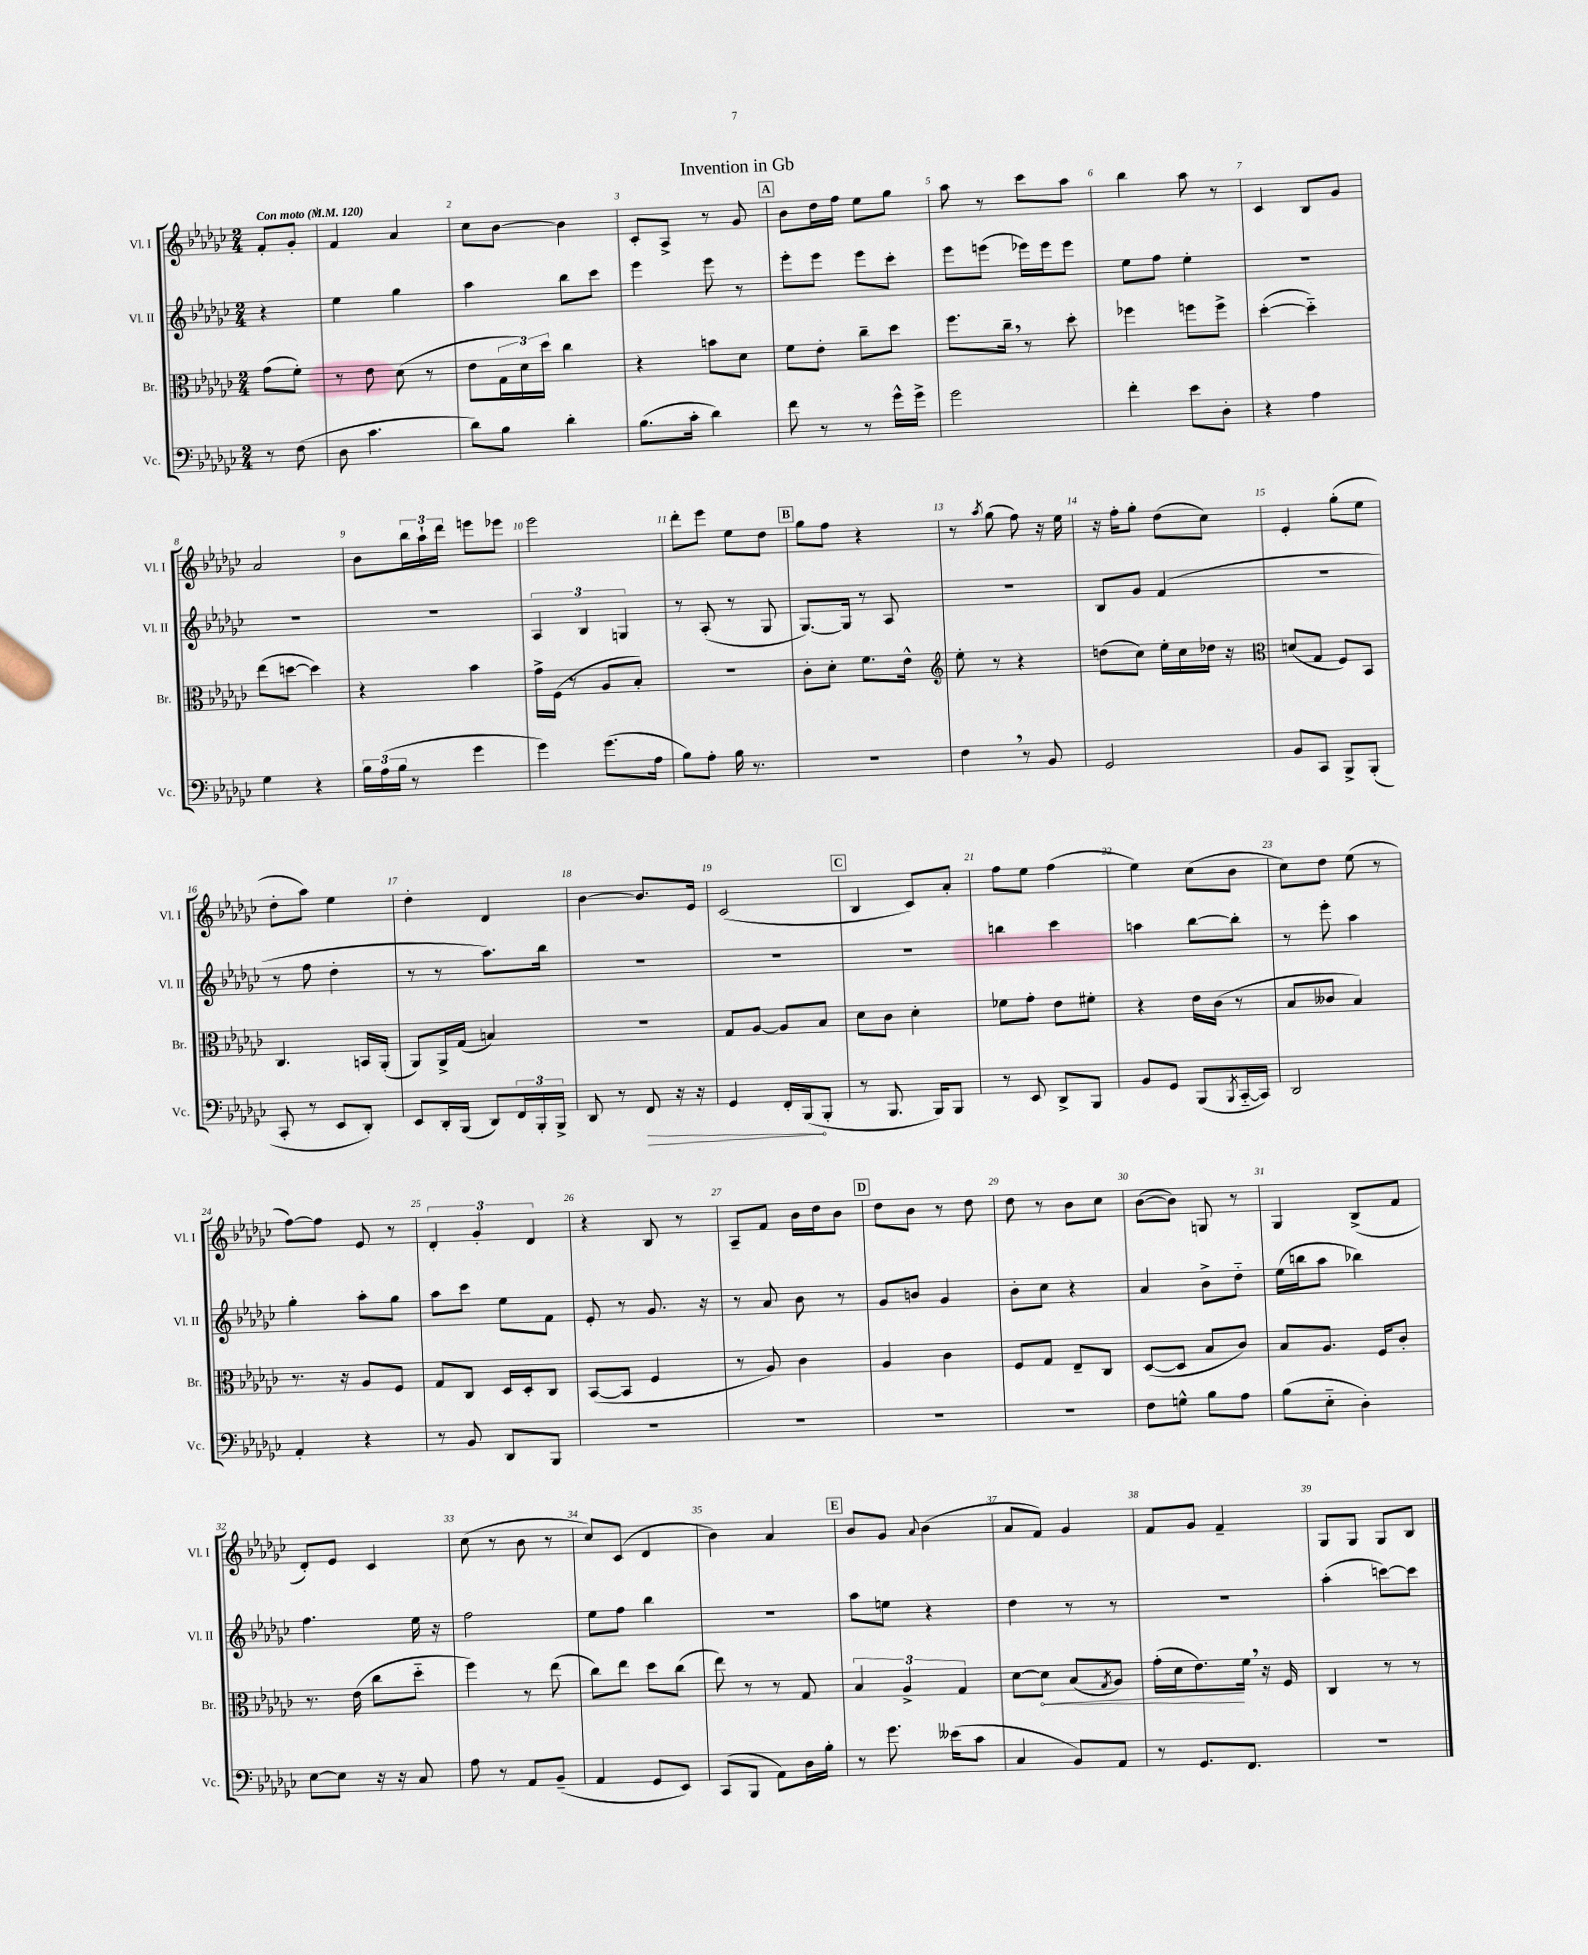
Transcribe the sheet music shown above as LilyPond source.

\header { title = "Invention in Gb" }
<<
\new StaffGroup <<
\new Staff = "s0" \with { instrumentName = "Vl. I" shortInstrumentName = "Vl. I" } {
    \clef treble \key ges \major \numericTimeSignature \time 2/4 \partial 4 \tempo "Con moto" 4 = 120
    f'8-. ges'8-. |
    f'4 aes'4 |
    ces''8 bes'8~ bes'4 |
    ces'8-. aes8-> r8 ges'8 |
    \mark \markup { \box "A" } bes'8 des''16 f''16 ees''8 ges''8 |
    aes''8 r8 ces'''8 aes''8 |
    bes''4 aes''8 r8 |
    ces'4 bes8 ges'8 |
    aes'2 |
    bes'8 \tuplet 3/2 { bes''16 aes''16-! des'''16 } e'''8 ees'''8 |
    ees'''2 |
    des'''8-. ees'''8 ees''8 des''8 |
    \mark \markup { \box "B" } ges''8 f''8 r4 |
    r8 \acciaccatura { aes''8 } ges''8( f''8) r16 ees''16 |
    r16 f''16-. ges''8-. des''8( ces''8) |
    ees'4-. ges''8-.( ees''8 |
    des''8-. aes''8) ees''4 |
    des''4-. des'4 |
    bes'4~ bes'8. ees'16 |
    ces'2( |
    \mark \markup { \box "C" } bes4 ces'8) aes'8-. |
    f''8 ees''8 f''4( |
    ees''4) ces''8( bes'8 |
    ces''8) des''8 ees''8( r8 |
    f''8~) f''8 ees'8 r8 |
    \tuplet 3/2 { des'4-. ges'4-. des'4 } |
    r4 bes8 r8 |
    aes8-- f'8 bes'16 des''16 bes'8 |
    \mark \markup { \box "D" } des''8 bes'8 r8 des''8 |
    des''8 r8 bes'8 ces''8 |
    bes'8~( bes'8) g8 r8 |
    ges4 bes8->( f'8 |
    des'8-.) ees'8 ces'4 |
    ces''8( r8 bes'8 r8 |
    ces''8) ces'8( des'4 |
    bes'4) aes'4 |
    \mark \markup { \box "E" } bes'8 ges'8 \appoggiatura { aes'8 } bes'4( |
    aes'8 f'8) ges'4 |
    f'8 ges'8 f'4-- |
    ges8 ges8 ges8 bes8 \bar "|." |
}
\new Staff = "s1" \with { instrumentName = "Vl. II" shortInstrumentName = "Vl. II" } {
    \clef treble \key ges \major \numericTimeSignature \time 2/4 \partial 4
    r4 |
    ees''4 ges''4 |
    aes''4 bes''8 ces'''8 |
    ees'''4 ees'''8 r8 |
    \mark \markup { \box "A" } ees'''8-. ees'''8 ees'''8 ces'''8-. |
    ees'''8 e'''8( ees'''16) ees'''16 ees'''8 |
    ees''8 f''8 ees''4-. |
    R2 |
    R2 |
    r2 |
    \tuplet 3/2 { aes4 bes4 g4 } |
    r8 aes8-.( r8 ges8 |
    \mark \markup { \box "B" } ges8.~) ges16 r8 aes8 |
    R2 |
    bes8 ges'8 f'4( |
    R2 |
    r8 f''8 des''4-. |
    r8 r8 aes''8.) bes''16 |
    R2 |
    R2 |
    \mark \markup { \box "C" } R2 |
    b''4 ces'''4 |
    a''4 bes''8~ bes''8-. |
    r8 ees'''8-. aes''4 |
    ges''4-. aes''8-. ges''8 |
    aes''8 ces'''8 ees''8 f'8 |
    ees'8-. r8 ges'8. r16 |
    r8 aes'8 bes'8 r8 |
    \mark \markup { \box "D" } ges'8 b'8 ges'4 |
    bes'8-. ces''8 r4 |
    aes'4 bes'8-> des''8-_ |
    ees''16( b''16 aes''8 bes''4) |
    f''4. ees''16 r16 |
    f''2 |
    ees''8 f''8 bes''4 |
    r2 |
    \mark \markup { \box "E" } aes''8 e''8 r4 |
    des''4 r8 r8 |
    R2 |
    aes''4-.( c'''8~) c'''8 \bar "|." |
}
\new Staff = "s2" \with { instrumentName = "Br." shortInstrumentName = "Br." } {
    \clef alto \key ges \major \numericTimeSignature \time 2/4 \partial 4
    ges'8( f'8-.) |
    r8 ees'8 des'8( r8 |
    ees'8 \tuplet 3/2 { ges16 des'16) des''16 } ces''4 |
    r4 b'8 des'8 |
    \mark \markup { \box "A" } f'8 ees'8-. ces''8-- des''8 |
    f''8. ces''16-- \breathe r8 des''8-. |
    fes''4 f''8 f''8-> |
    des''4~-.( des''4-_) |
    ees''8( d''8~ d''4) |
    r4 bes'4 |
    ges'16-> f16( r8 aes8 bes8-.) |
    R2 |
    \mark \markup { \box "B" } ces'8-. des'8-. f'8. ees'16-^ |
    \clef treble ees''8-. r8 r4 |
    d''8( ces''8) ees''16-. ces''16 des''16 r16 |
    \clef alto d'8( ges8 f8) bes,8 |
    ces4. b,16 aes,16-.( |
    aes,8) aes,16-> ges16( b4) |
    R2 |
    ges8 aes8~ aes8 bes8 |
    \mark \markup { \box "C" } des'8 ces'8 des'4-. |
    fes'8 ges'8-. ees'8 fis'8-. |
    r4 ees'16 ces'16( r8 |
    bes8 ceses'8 bes4) |
    r8. r16 aes8 f8 |
    ges8 ces8 des16 des16-. ces8 |
    bes,8~( bes,8 f4 |
    r8 aes8) ces'4 |
    \mark \markup { \box "D" } aes4 ces'4 |
    f8 ges8 ees8-- ces8 |
    des8~( des8 bes8 ces'8) |
    bes8 aes8. f16 ces'8-. |
    r8. ees'16( ces''8 des''8-_ |
    f''4) r8 ees''8( |
    ces''8) ees''8 des''8 ces''8( |
    ees''8) r8 r8 ges8 |
    \mark \markup { \box "E" } \tuplet 3/2 { bes4 aes4-> ges4 } |
    des'8~ \once \override Hairpin.circled-tip = ##t des'8\< bes8( \acciaccatura { ges8 } aes8) |
    ges'16-.( des'16 ees'8.\!) f'16 \breathe r16 f16 |
    ces4 r8 r8 \bar "|." |
}
\new Staff = "s3" \with { instrumentName = "Vc." shortInstrumentName = "Vc." } {
    \clef bass \key ges \major \numericTimeSignature \time 2/4 \partial 4
    r8 f8( |
    des8 ces'4. |
    des'8) bes8 des'4-. |
    bes8.( ces'16-. des'4) |
    \mark \markup { \box "A" } f'8 r8 r8 ges'16-^ ges'16-> |
    ges'2 |
    f'4-. ees'8 des8-. |
    r4 aes4 |
    ges4 r4 |
    \tuplet 3/2 { bes16 aes16( bes16 } r8 ges'4 |
    ges'4) ges'8.( aes16 |
    bes8) aes8-. bes16 r8. |
    \mark \markup { \box "B" } R2 |
    f4 \breathe r8 bes,8 |
    ges,2 |
    bes,8 ces,8 bes,,8-> bes,,8-.( |
    ces,8-. r8 ees,8 des,8-.) |
    ees,8 des,16-. bes,,16( des,8) \tuplet 3/2 { f,16 bes,,16-. bes,,16-> } |
    des,8 r8 \once \override Hairpin.circled-tip = ##t f,8\> r16 r16 |
    ges,4 f,16-. bes,,16\!( bes,,8-. |
    \mark \markup { \box "C" } r8 bes,,8. bes,,16) bes,,8 |
    r8 ees,8 des,8-> bes,,8 |
    bes,8 ges,8 bes,,8( \acciaccatura { bes,,8 } ces,16~-_ ces,16) |
    des,2 |
    aes,4-. r4 |
    r8 bes,8 des,8 bes,,8 |
    R2 |
    R2 |
    \mark \markup { \box "D" } R2 |
    R2 |
    f8 g8-^ bes8 aes8 |
    bes8( ees8-_ des4-.) |
    ees8~ ees8 r16 r16 ces8 |
    aes8 r8 aes,8 bes,8--( |
    aes,4 ges,8 ees,8) |
    ces,8( bes,,8 aes,8) des16 bes16-. |
    \mark \markup { \box "E" } r8 ges'8. eeses'16( ces'8 |
    ces4 bes,8) aes,8 |
    r8 ges,8. f,8. |
    R2 \bar "|." |
}
>>
>>
\layout { \context { \Score \override BarNumber.break-visibility = ##(#f #t #t) barNumberVisibility = #all-bar-numbers-visible } }
